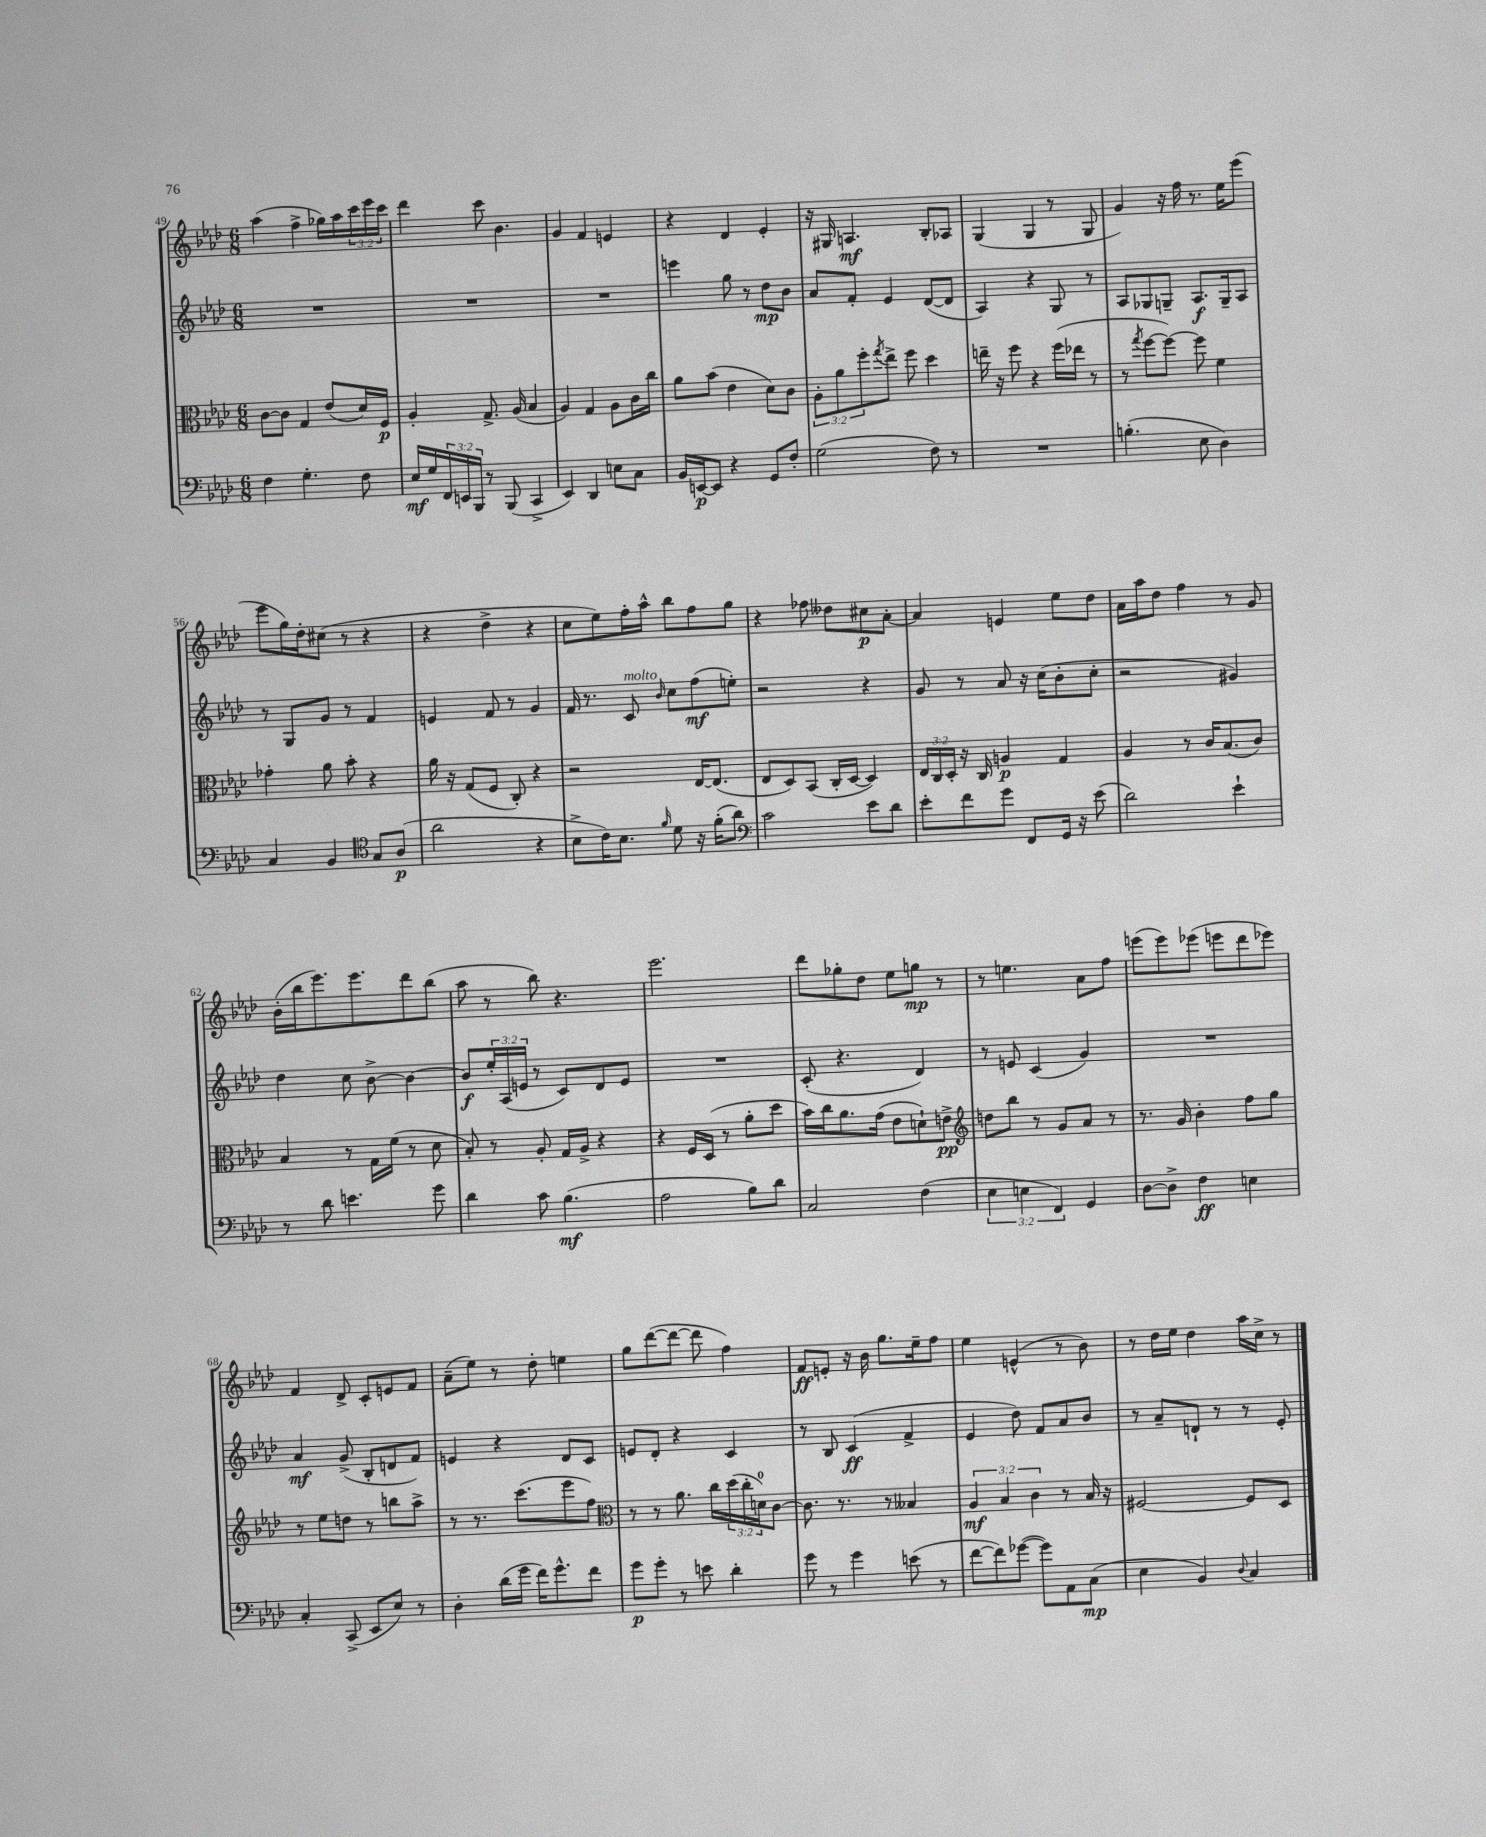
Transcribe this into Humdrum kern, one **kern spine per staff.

**kern	**dynam	**kern	**dynam	**kern	**dynam	**kern	**dynam
*part4	*part4	*part3	*part3	*part2	*part2	*part1	*part1
*staff4	*staff4	*staff3	*staff3	*staff2	*staff2	*staff1	*staff1
*clefF4	*	*clefC3	*	*clefG2	*	*clefG2	*
*k[b-e-a-d-]	*	*k[b-e-a-d-]	*	*k[b-e-a-d-]	*	*k[b-e-a-d-]	*
*M6/8	*	*M6/8	*	*M6/8	*	*M6/8	*
=49	=49	=49	=49	=49	=49	=49	=49
4F\	.	[8c\L	.	2.r	.	(4aa-\	.
.	.	8c\J]	.	.	.	.	.
4.G'\	.	4G/	.	.	.	4ff^\	.
.	.	(8e-/L	.	.	.	16gg-X\LL)	.
.	.	.	.	.	.	16aa-\	.
8F\	.	16d-/L)	.	.	.	24ccc\	.
.	.	.	.	.	.	24eee-\	.
.	.	16F/JJ	p	.	.	.	.
.	.	.	.	.	.	24ccc\JJ	.
=50	=50	=50	=50	=50	=50	=50	=50
16E-/LL	mf	4A-'/	.	2.r	.	4ddd-\	.
16G/	.	.	.	.	.	.	.
24FF/	.	.	.	.	.	.	.
24EEn/	.	.	.	.	.	.	.
24BBB-/JJ	.	.	.	.	.	.	.
8r	.	8.G^/	.	.	.	8ccc\	.
(8BBB-/	.	.	.	.	.	4.b-\	.
.	.	(16A-/	.	.	.	.	.
4CC^/	.	4B-/	.	.	.	.	.
=51	=51	=51	=51	=51	=51	=51	=51
4EE-/)	.	4A-/)	.	2.r	.	4g/	.
4DD-/	.	4G/	.	.	.	4f/	.
8En\L	.	8A-\L	.	.	.	4en/	.
8C\J	.	16c\L	.	.	.	.	.
.	.	16cc\JJ	.	.	.	.	.
=52	=52	=52	=52	=52	=52	=52	=52
16BB-/LL	.	8a-\L	.	4eeen\	.	4r	.
[16EEn/J	p	.	.	.	.	.	.
8EE/J]	.	(8b-\J	.	.	.	.	.
4r	.	4e-\	.	8gg\	.	4d-/	.
.	.	.	.	8r	.	.	.
8GG/L	.	8d-\L)	.	8dd-\L	mp	4e-'/	.
8F'/J	.	8c\J	.	8b-\J	.	.	.
=53	=53	=53	=53	=53	=53	=53	=53
(2G\	.	12A-'\L	.	8a-/L	.	16r	.
.	.	.	.	.	.	16G#X/	.
.	.	12a-\	.	.	.	.	.
.	.	.	.	8f'/J	.	4.An/	mf
.	.	12ff'\	.	.	.	.	.
.	.	8qgg/	.	.	.	.	.
.	.	8ee-^\J	.	4e-/	.	.	.
.	.	8ff\	.	.	.	.	.
8F\)	.	4dd-\	.	([8d-/L	.	8B-'/L	.
8r	.	.	.	8d-/J]	.	8A-X/J	.
=54	=54	=54	=54	=54	=54	=54	=54
2.r	.	16een~\	.	4A-/)	.	(4G/	.
.	.	16r	.	.	.	.	.
.	.	8ff\	.	.	.	.	.
.	.	4r	.	4r	.	4G/	.
.	.	(16ff\LL	.	8G/	.	8r	.
.	.	16ee-X\JJ	.	.	.	.	.
.	.	8r	.	8r	.	8G/	.
=55	=55	=55	=55	=55	=55	=55	=55
(4.Bn'\	.	8r	.	8A-/L	.	4g/)	.
.	.	8qgg/	.	.	.	.	.
.	.	[8ff\L	.	8G-X/	.	.	.
.	.	8ff\J_)	.	8Gn~/J	.	16r	.
.	.	.	.	.	.	16ff\	.
8E-\	.	8ff\]	.	8.A-/L	f	8.r	.
4D-\)	.	4f\	.	.	.	.	.
.	.	.	.	16G~/k	.	16ee-\KL	.
.	.	.	.	8A-/J	.	(8eee-\J	.
!!LO:LB:g=z
=56	=56	=56	=56	=56	=56	=56	=56
4C/	.	4g-X'\	.	8r	.	8eee-\L	.
.	.	.	.	8G/L	.	16gg\L)	.
.	.	.	.	.	.	16dd-'\J	.
4BB-/	.	8a-\	.	8g/J	.	(8cc#X\J	.
.	.	8b-'\	.	8r	.	8r	.
*clefC4	*	*	*	*	*	*	*
8G/L	.	4r	.	4f/	.	4r	.
(8A-/J	p	.	.	.	.	.	.
=57	=57	=57	=57	=57	=57	=57	=57
2a-\	.	16a-\	.	4en/	.	4r	.
.	.	16r	.	.	.	.	.
.	.	(8G/L	.	.	.	.	.
.	.	8F/J	.	8f/	.	4dd-^\	.
.	.	8C'/)	.	8r	.	.	.
4r	.	4r	.	4g/	.	4r	.
=58	=58	=58	=58	=58	=58	=58	=58
8B-^\L	.	2r	.	16f/	.	8cc\L	.
.	.	.	.	8.r	.	.	.
16c\K)	.	.	.	.	.	8ee-\)	.
8.B-\J	.	.	.	.	.	.	.
!	!	!	!	!LO:TX:a:i:t=molto	!	!	!
.	.	.	.	8c/	.	16ff'\L	.
.	.	.	.	.	.	16aa-^^\JJ	.
16qqf/	.	.	.	16qqb-/	.	.	.
8d-\	.	.	.	8cc\L	.	8bb-\L	.
16r	.	[16E-/KL	.	(8ff\	mf	8ff\	.
(16f'\KL	.	(8.E-/J]	.	.	.	.	.
8a-\J)	.	.	.	8een'\J)	.	8gg\J	.
=59	=59	=59	=59	=59	=59	=59	=59
*clefF4	*	*	*	*	*	*	*
2c\	.	8E-/L	.	2r	.	4r	.
.	.	8D-/)	.	.	.	.	.
.	.	(8BB-/J	.	.	.	8ff-X\	.
.	.	16C'/LL	.	.	.	8dd--X\L	.
.	.	[16D-/JJ	.	.	.	.	.
8e-\L	.	4D-/])	.	4r	.	8cc#X\	p
8d-\J	.	.	.	.	.	[8a-'\J	.
=60	=60	=60	=60	=60	=60	=60	=60
8e-'\L	.	24E-/LL	.	8g/	.	4a-/]	.
.	.	24C/	.	.	.	.	.
.	.	24D-'/JJ	.	.	.	.	.
8f\	.	16r	.	8r	.	.	.
.	.	16C/	.	.	.	.	.
8g\J	.	4An/	p	8a-/	.	4en/	.
8FF/L	.	.	.	16r	.	.	.
.	.	.	.	(16cc\KL	.	.	.
16GG/Jk	.	4G/	.	8b-'\	.	8ee-\L	.
16r	.	.	.	.	.	.	.
(8e-\	.	.	.	8cc'\J	.	8dd-\J	.
=61	=61	=61	=61	=61	=61	=61	=61
2d-\)	.	4A-/	.	2r	.	16a-\LL	.
.	.	.	.	.	.	16aa-\J	.
.	.	.	.	.	.	8dd-\J	.
.	.	8r	.	.	.	4ff\	.
.	.	16c/KL	.	.	.	.	.
.	.	(8.B-/	.	.	.	.	.
4e-`\	.	.	.	4g#X/)	.	8r	.
.	.	8c/J)	.	.	.	8g/	.
!!LO:LB:g=z
=62	=62	=62	=62	=62	=62	=62	=62
8r	.	4B-/	.	4dd-\	.	(16b-'\LL	.
.	.	.	.	.	.	16bb-\J	.
8d-\	.	.	.	.	.	8.eee-\)	.
4.en\	.	8r	.	8cc\	.	.	.
.	.	.	.	.	.	8.eee-\	.
.	.	16G\LL	.	[8b-^\	.	.	.
.	.	(16f\JJ	.	.	.	.	.
.	.	8r	.	4b-\_	.	8ddd-\	.
8g\	.	8d-\	.	.	.	(8bb-\J	.
=63	=63	=63	=63	=63	=63	=63	=63
4d-\	.	8B-'/)	.	8b-/L]	f	8aa-\	.
.	.	8r	.	24ee-'/L	.	8r	.
.	.	.	.	(24A-/	.	.	.
.	.	.	.	24en/JJ	.	.	.
8c\	.	8A-'/	.	8r	.	8bb-\)	.
(4.B-\	mf	16G/LL	.	8c/L)	.	4.r	.
.	.	16A-^/JJ	.	.	.	.	.
.	.	4r	.	8d-/	.	.	.
.	.	.	.	8e/J	.	.	.
=64	=64	=64	=64	=64	=64	=64	=64
2A-\	.	4r	.	2.r	.	2.eee-\	.
.	.	16F/LL	.	.	.	.	.
.	.	(16D-/JJ	.	.	.	.	.
.	.	8r	.	.	.	.	.
8B-\L)	.	8a-'\L	.	.	.	.	.
8d-\J	.	8dd-\J	.	.	.	.	.
=65	=65	=65	=65	=65	=65	=65	=65
2C/	.	16b-\LL)	.	(8c'/	.	8ddd-\L	.
.	.	16cc\J	.	.	.	.	.
.	.	8.a-\	.	4.r	.	8gg-X'\	.
.	.	.	.	.	.	8dd-\J	.
.	.	(16g\Jk	.	.	.	.	.
.	.	8e-\L	.	.	.	8ee-\L	.
(4F\	.	8dn`\)	.	4d-/)	.	8ggn\J	mp
.	.	8en^\J	pp	.	.	8r	.
=66	=66	=66	=66	=66	=66	=66	=66
*	*	*clefG2	*	*	*	*	*
6E-\	.	8ddn\L	.	8r	.	8r	.
.	.	8bb-\J	.	8en/	.	4.een\	.
6En\	.	.	.	.	.	.	.
.	.	8r	.	(4c/	.	.	.
6FF/)	.	.	.	.	.	.	.
.	.	8g/L	.	.	.	.	.
4GG/	.	8a-/J	.	4g/)	.	8a-\L	.
.	.	8r	.	.	.	8ff\J	.
=67	=67	=67	=67	=67	=67	=67	=67
[8D-\L	.	8.r	.	2.r	.	(8eeen\L	.
8D-^\J]	.	.	.	.	.	8eee\)	.
.	.	16g/	.	.	.	.	.
4F\	ff	4b-'\	.	.	.	(8eee-X\J	.
.	.	.	.	.	.	8eeen\L	.
4En\	.	8ff\L	.	.	.	8ddd-\	.
.	.	8gg\J	.	.	.	8eee-X\J)	.
!!LO:LB:g=z
=68	=68	=68	=68	=68	=68	=68	=68
4C'/	.	8r	.	4a-/	mf	4f/	.
.	.	8ee-\L	.	.	.	.	.
(8CC^/	.	8ddn\J	.	(8g^/	.	8d-^/	.
8EE-/L	.	8r	.	8B-'/L	.	8c'/L	.
8E-/J)	.	8bbn\L	.	8dn/	.	8en/	.
8r	.	8aa-^\J	.	8f/J)	.	8f/J	.
=69	=69	=69	=69	=69	=69	=69	=69
4D-'\	.	8r	.	4en/	.	(8a-~\L	.
.	.	8.r	.	.	.	8ee-\J)	.
(16d-\LL	.	.	.	4r	.	8r	.
16g\JJ	.	(8.ccc\L	.	.	.	.	.
16f\KL)	.	.	.	.	.	8dd-'\	.
8.g^^\	.	.	.	.	.	.	.
.	.	8eee-\	.	8d-/L	.	4een\	.
8f\J	.	8ff\J)	.	8c/J	.	.	.
=70	=70	=70	=70	=70	=70	=70	=70
*	*	*clefC3	*	*	*	*	*
8g\L	p	8r	.	8en/L	.	8gg\L	.
8g'\J	.	8r	.	8d-'/J	.	([8ddd-\	.
8r	.	8.a-\	.	4r	.	8ddd-\J_	.
8en\	.	.	.	.	.	8ddd-\]	.
.	.	16cc\LL	.	.	.	.	.
4d-'\	.	(24dd-\	.	4c/	.	4ff\)	.
.	.	24cc'\	.	.	.	.	.
.	.	24dn\J)	.	.	.	.	.
.	.	[8c\J	.	.	.	.	.
=71	=71	=71	=71	=71	=71	=71	=71
8g\	.	8.c\]	.	8r	.	8f/L	ff
8r	.	.	.	8B-/	.	8en'/J	.
.	.	8.r	.	.	.	.	.
4g\	.	.	.	(4c/	ff	16r	.
.	.	.	.	.	.	16b-\	.
.	.	8r	.	.	.	8.gg\L	.
(8en\	.	4B--X/	.	4f^/	.	.	.
.	.	.	.	.	.	16ee-~\k	.
8r	.	.	.	.	.	8ff\J	.
=72	=72	=72	=72	=72	=72	=72	=72
[8f\L	.	6A-/	mf	4e-/	.	4ee-\	.
8f\])	.	.	.	.	.	.	.
.	.	6B-/	.	.	.	.	.
([8g-X\J	.	.	.	8dd-\)	.	(4en^^/	.
.	.	6c\	.	.	.	.	.
8g-\L])	.	.	.	8f/L	.	.	.
8AA-\	.	8r	.	8a-/	.	8r	.
(8C\J	mp	16B-/	.	8b-/J	.	8b-\)	.
.	.	16r	.	.	.	.	.
=73	=73	=73	=73	=73	=73	=73	=73
4E-\	.	[2F#X/	.	8r	.	8r	.
.	.	.	.	8a-~/L	.	16dd-\LL	.
.	.	.	.	.	.	16ee-\JJ	.
4BB-/)	.	.	.	8dn`/J	.	4dd-\	.
.	.	.	.	8r	.	.	.
8qqD-/	.	.	.	.	.	.	.
4C/	.	8F#/L]	.	8r	.	16aa-\LL	.
.	.	.	.	.	.	16cc^\JJ	.
.	.	8D-/J	.	8e-'/	.	8r	.
==	==	==	==	==	==	==	==
*-	*-	*-	*-	*-	*-	*-	*-
